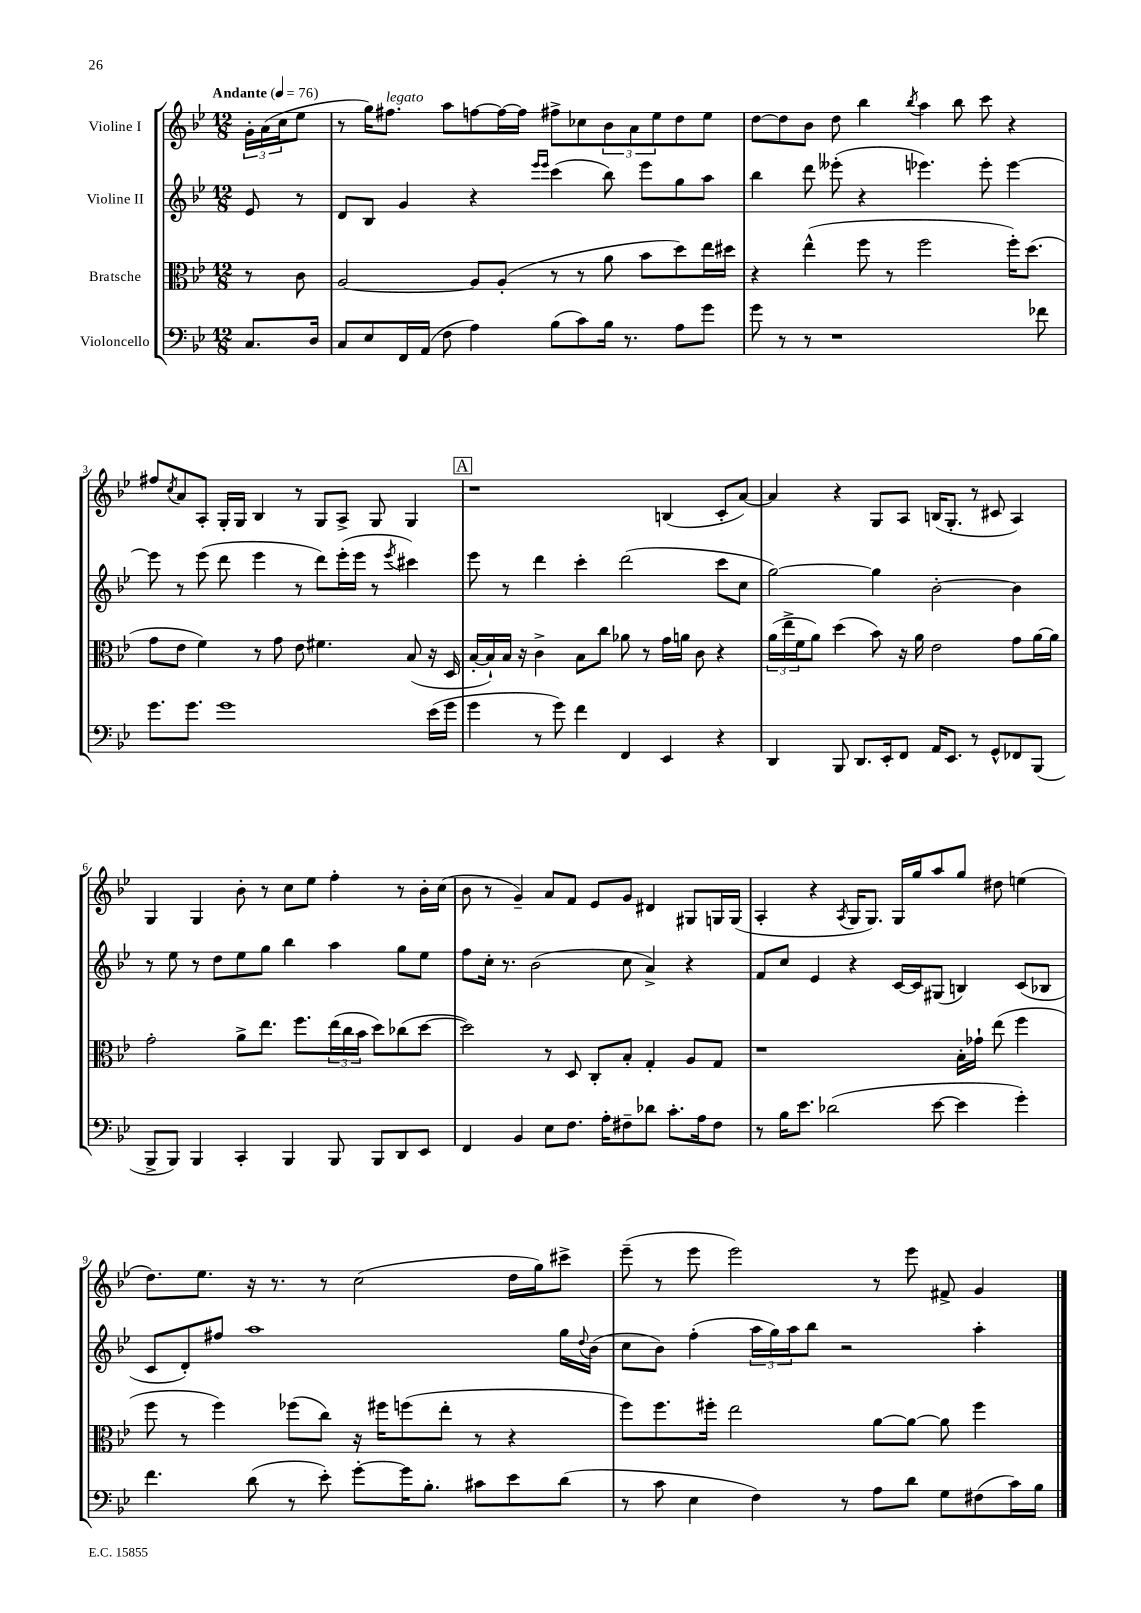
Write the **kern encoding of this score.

**kern	**kern	**kern	**kern
*part4	*part3	*part2	*part1
*staff4	*staff3	*staff2	*staff1
*I"Violoncello	*I"Bratsche	*I"Violine II	*I"Violine I
*clefF4	*clefC3	*clefG2	*clefG2
*k[b-e-]	*k[b-e-]	*k[b-e-]	*k[b-e-]
*M12/8	*M12/8	*M12/8	*M12/8
*MM76	*MM76	*MM76	*MM76
=	=	=	=
!	!	!	!LO:TX:a:B:t=Andante
8.C/L	8r	8e-/	24g'\LL
.	.	.	(24a\
.	.	.	24cc\J
.	8c\	8r	8ee-\J
16D/Jk	.	.	.
=1	=1	=1	=1
8C/L	[2A/	8d/L	8r
8E-/	.	8B-/J	16gg\KL)
!	!	!	!LO:TX:a:i:t=legato
.	.	.	8.ff#X\J
16FF/L	.	4g/	.
(16AA/JJ	.	.	.
8F\	.	.	8aa\L
4A\)	8A/L]	4r	[8ffn\
.	(8A'/J	.	16ff\L_
.	.	.	16ff\JJ]
.	.	16qqeee-/LL	.
.	.	16qqeee-/JJ	.
(8B-\L	8r	(4ccc\	8ff#X^\L
8c\)	8r	.	8cc-X\
16B-\Jk	8a\	8bb-\)	12b-\
8.r	.	.	.
.	.	.	12a\
.	8b-\L	8eee-\L	.
.	.	.	12ee-\
8A\L	8dd\)	8gg\	8dd\
8g\J	16ee-\L	8aa\J	8ee-\J
.	16dd#X\JJ	.	.
=2	=2	=2	=2
8g\	4r	4bb-\	[8dd\L
8r	.	.	8dd\]
8r	(4ee-^^\	8ddd\	8b-\J
1r	.	(8eee--X'\	8dd\
.	8ff\	4r	4bb-\
.	8r	.	.
.	.	.	8qbb-/
.	2ff\	4.eee-X\)	4aa\
.	.	.	8bb-\
.	.	8eee-'\	8ccc\
.	16ff'\KL)	[4eee-\	4r
.	(8.dd\J	.	.
8f-X\	.	.	.
!!LO:LB:g=z
=3	=3	=3	=3
8.g\L	8g\L	8eee-\]	8ff#X/L
.	.	.	8qcc/
.	8e-\J	8r	8a/
8.g\J	.	.	.
.	4f\)	(8eee-\	8A'/J
1g	.	8ddd\	16G'/LL
.	.	.	16G/JJ
.	8r	4eee-\	4B-/
.	8g\	.	.
.	8e-\	8r	8r
.	4.f#X\	8ddd\L)	8G/L
.	.	(16eee-'\L	8A^/J
.	.	16eee-\JJ	.
.	.	8r	8G/
.	.	8qeee-/	.
.	(8B-/	4ccc#X\)	4G/
(16e-\LL	16r	.	.
16g\JJ	16D/	.	.
!!LO:REH:place=s1:t=A
=4	=4	=4	=4
4g\	[16B-'/LL	8eee-\	1r
.	16B-`/])	.	.
.	16B-/JJ	8r	.
.	16r	.	.
8r	4c^\	4ddd\	.
8g\)	.	.	.
4f\	8B-\L	4ccc'\	.
.	8cc\J	.	.
4FF/	8a-X\	(2ddd\	.
.	8r	.	.
4EE-/	16g\LL	.	(4Bn/
.	16an\JJ	.	.
.	8c\	.	.
4r	4r	8ccc\L	8c'/L
.	.	8cc\J	[8a/J)
=5	=5	=5	=5
4DD/	(24a\LL	[2gg\)	4a/]
.	24ee-^\	.	.
.	24f\J	.	.
.	8a\J)	.	.
8BBB-/	(4dd\	.	4r
8.DD/L	.	.	.
.	8b-\)	4gg\]	8G/L
16EE-'/k	.	.	.
8FF/J	16r	.	8A/J
.	16a\	.	.
16AA/KL	2e-\	[2b-'\	(16Bn/KL
8.EE-/J	.	.	8.G'/J
8r	.	.	8r
8GG^^/L	.	.	8c#X/
8FF-X/	8g\L	4b-\]	4A/)
(8BBB-/J	[16a\L	.	.
.	16a\JJ]	.	.
!!LO:LB:g=z
=6	=6	=6	=6
8BBB-^/L	2g'\	8r	4G/
8BBB-/J)	.	8ee-\	.
4BBB-/	.	8r	4G/
.	.	8dd\L	.
4CC'/	8a^\L	8ee-\	8b-'\
.	8.ee-\J	8gg\J	8r
4BBB-/	.	4bb-\	8cc\L
.	8.ff\L	.	.
.	.	.	8ee-\J
8BBB-/	(24ee-\L	4aa\	4ff'\
.	24cc\	.	.
.	24b-\JJ	.	.
8BBB-/L	8dd\L)	.	.
8DD/	(8cc-X\	8gg\L	8r
8EE-/J	[8dd\J	8ee-\J	16b-'\LL
.	.	.	(16cc\JJ
=7	=7	=7	=7
4FF/	2dd\])	8ff\L	8b-\
.	.	16cc'\Jk	8r
.	.	8.r	.
4BB-/	.	.	4g~/)
.	.	(2b-\	.
8E-\L	8r	.	8a/L
8.F\J	8D/	.	8f/J
.	8C'/L	.	8e-/L
16A'\KL	.	.	.
8F#X~\	8B-'/J	8cc\	8g/J
8d-X\J	4G'/	4a^/)	4d#X/
8.c'\L	.	.	.
.	8A/L	4r	8G#X/L
16A\k	.	.	.
8F#\J	8G/J	.	16Gn/L
.	.	.	(16G/JJ
=8	=8	=8	=8
8r	1r	8f/L	4A'/
16B-\KL	.	8cc/J	.
8.e-\J	.	.	.
.	.	4e-/	4r
(2d-X\	.	.	.
.	.	.	8qA/
.	.	4r	16G/KL
.	.	.	8.G/J)
.	.	[16c/LL	16G/LL
.	.	16c/J]	16gg/J
[8e-\	.	(8G#X/J	8aa/
4e-\]	16B-'\LL	4Bn/)	8gg/J
.	16g-X`\JJ	.	.
.	(8ee-\	.	8dd#X\
4g'\)	4ff\	(8c/L	(4een\
.	.	8B-X/J	.
!!LO:LB:g=z
=9	=9	=9	=9
4.f\	8ff\	8c/L	8.dd\L)
.	8r	8d'/)	.
.	.	.	8.ee-\J
.	4ff\)	8ff#X/J	.
(8d\	.	1aa	16r
.	.	.	8.r
8r	(8ff-X\L	.	.
8e-'\)	8cc\J)	.	8r
[8g'\L	16r	.	(2cc\
.	16ff#X\KL	.	.
16g\K]	(8ffn\	.	.
8.B-'\J	.	.	.
.	8ee-'\J	.	.
8c#X\L	8r	.	.
8e-\	4r	.	16dd\LL
.	.	.	16gg\J)
(8d\J	.	16gg\LL	8ccc#X^\J
.	.	8qqdd/	.
.	.	(16b-\JJ	.
=10	=10	=10	=10
8r	8ff\L)	8cc\L	(8eee-~\
8c\	8.ff\	8b-\J)	8r
4E-\	.	(4ff'\	8eee-\
.	16ff#X'\Jk	.	.
.	2ee-\	.	2eee-\)
4F\)	.	24aa\LL	.
.	.	24gg\)	.
.	.	24aa\J	.
.	.	8bb-\J	.
8r	.	2r	.
8A\L	[8a\L	.	8r
8d\J	8a\J_	.	8eee-\
8G\L	8a\]	.	8f#X^/
(8F#X\	4ff#\	4aa'\	4g/
16c\L)	.	.	.
16B-\JJ	.	.	.
==	==	==	==
*-	*-	*-	*-
